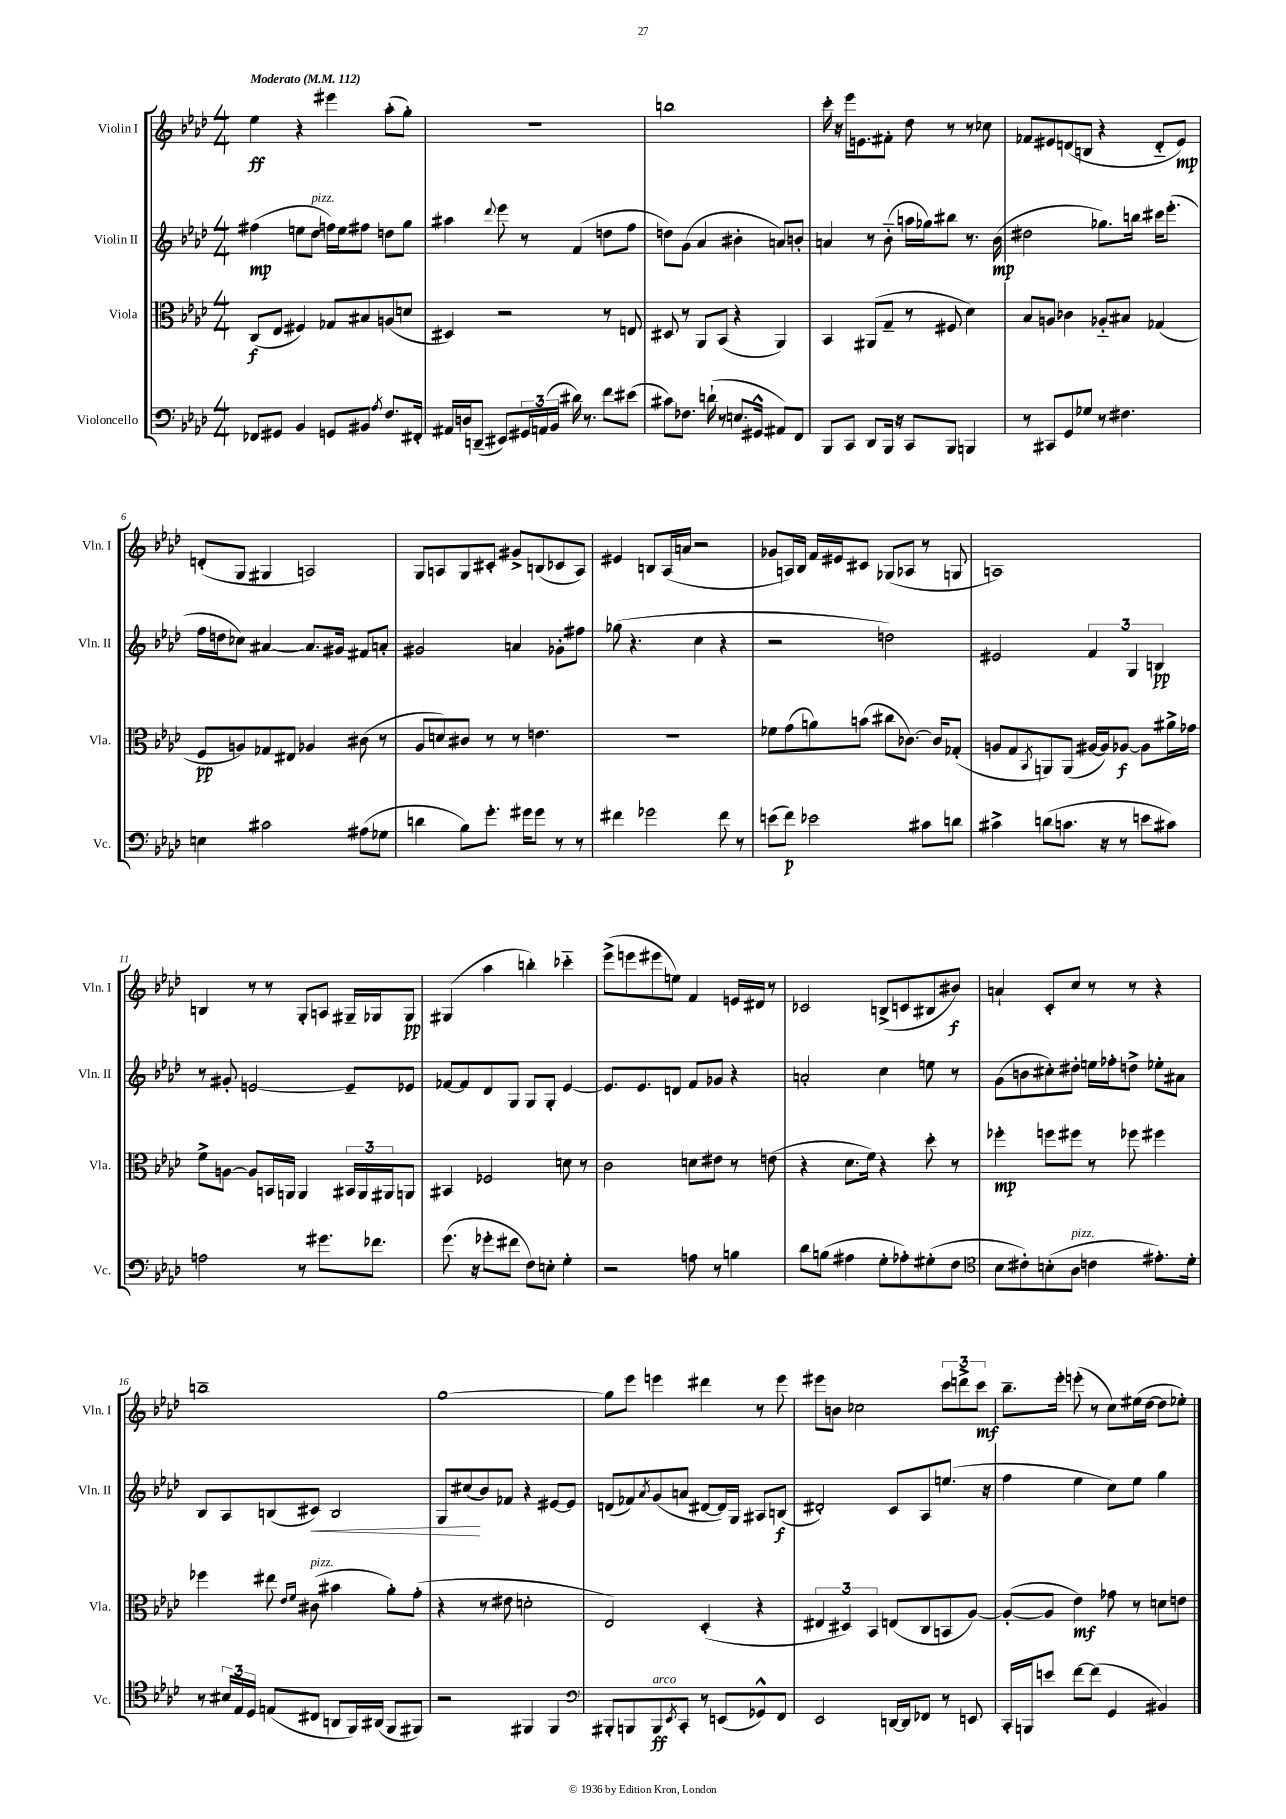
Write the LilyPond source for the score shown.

<<
\new StaffGroup <<
\new Staff = "s0" \with { instrumentName = "Violin I" shortInstrumentName = "Vln. I" } {
    \clef treble \key aes \major \numericTimeSignature \time 4/4 \tempo "Moderato" 4 = 112
    ees''4\ff r4 eis'''4 aes''8-.( g''8-.) |
    R1 |
    b''1 |
    c'''16-. r16 ees'''16 e'8. fis'8-. des''8 r8 r8 ces''8 |
    fes'8 eis'8 d'8( b8 r4 d'8-_ eis'8\mp) |
    d'8-.( g8 gis4 a2) |
    g8 a8 g8 cis'8-. gis'8-> b8( ces'8 a8) |
    eis'4 b8 aes16( a'16 r2 |
    ges'8 a16) bes16 f'16 eis'16 cis'8 ges8( aes8 r8 g8 |
    a1) |
    b4 r8 r8 g8-. a8 gis16-- ges16 ges8\pp |
    gis4( aes''4 b''4-.) ces'''4-_ |
    ees'''8->( e'''8 eis'''8 e''8) f'4 e'16 dis'16 r8 |
    ces'2 b8->( c'8 bis8 bis'8\f) |
    a'4-! c'8-. c''8 r8 r8 r4 |
    b''1-- |
    g''1~ |
    g''8 ees'''8 e'''4 dis'''4 r8 e'''8 |
    eis'''8 b'8 ces''2 \tuplet 3/2 { c'''8 d'''8-> c'''8\mf } |
    bes''8.-- ees'''16-. e'''8-.( r8 c''8) eis''16( des''16~ des''8 ees''8-.) \bar "|." |
}
\new Staff = "s1" \with { instrumentName = "Violin II" shortInstrumentName = "Vln. II" } {
    \clef treble \key aes \major \numericTimeSignature \time 4/4
    fis''4\mp( e''8 des''8^\markup { \italic "pizz." } f''16) e''16 fis''8 d''8 g''8 |
    ais''4 \appoggiatura { des'''8 } ees'''8 r8 f'4( d''8 f''8 |
    d''8) g'8( aes'4 bis'4-. a'8) b'8-. |
    a'4 r8 bes'8-_( a''16 ges''16) bis''8 r8. bes'16\mp( |
    dis''2 ges''8.) b''16 cis'''16 ees'''8.-.( |
    f''16 d''16 ces''8) ais'4~ ais'8. gis'16 fis'8 a'8-. |
    gis'2 a'4 ges'8-. fis''8 |
    ges''8( r4. c''4 r4 |
    r2 d''2) |
    eis'2 \tuplet 3/2 { f'4 g4 b4\pp } |
    r8 gis'8-. e'2~ e'8-- ees'8 |
    fes'8~ fes'8 des'8 g8 g8 g8-. ees'4~ |
    ees'8. ees'8. d'8 f'8 ges'8 r4 |
    a'2-. c''4 e''8 r8 |
    g'8( b'8 cis''8-.) dis''8-. e''16 fes''16-. d''8-> ees''8-. ais'8 |
    bes8 aes8 b8( cis'8\<) b2 |
    g8 cis''8\!( bes'8) fes'8 r4 eis'8~ eis'8 |
    d'8( fes'8) \acciaccatura { aes'8 } g'8( a'8 dis'8~ dis'16) g16 ais8 b8\f( |
    dis'2-.) c'8 aes8 e''8.( r16 |
    f''4 ees''4 c''8) ees''8 g''4 \bar "|." |
}
\new Staff = "s2" \with { instrumentName = "Viola" shortInstrumentName = "Vla." } {
    \clef alto \key aes \major \numericTimeSignature \time 4/4
    c8\f( ees8 fis4) ges8 bis8 a8( d'8 |
    dis4) r2 r8 e8 |
    dis8 r8 aes,8 bes,8( r4 aes,4) |
    bes,4 ais,8( g8-- r8 fis8 des'4) |
    bes8 a8 ces'4 aes8-_ bis8 ges4( |
    f8\pp a8) ges8 eis8 aes4 cis'8( r8 |
    aes8 d'8) cis'8 r8 r8 e'4. |
    R1 |
    fes'8 g'8( a'8) b'8( cis''8 ces'8.~) ces'16 ges8-.( |
    a8 g8 \acciaccatura { bes,8 } a,8) a,8( ais16~ ais16) aes8~\f aes8 ais'16-> ges'16 |
    f'8-> a8~ a8 b,16 a,16 a,4 \tuplet 3/2 { bis,16 a,16 ais,16 } a,8 |
    bis,4 fes2 d'8 r8 |
    c'2 d'8 eis'8 r8 e'8( |
    r4 des'8. f'16) r4 des''8-. r8 |
    fes''4-.\mp f''8 fis''8 r8 fes''8 fis''4 |
    fes''4 eis''8 \grace { ees'16 f'16 } cis'8^\markup { \italic "pizz." }( bis'4 aes'8-.) g'8-.( |
    r4 r8 eis'8 d'2-. |
    ees2) des4-.( r4 |
    \tuplet 3/2 { eis4 dis4) bes,4 } e8( c8 b,8 aes8~) |
    aes8~-.( aes8 ees'4\mf) ges'8 r8 d'8 e'8 \bar "|." |
}
\new Staff = "s3" \with { instrumentName = "Violoncello" shortInstrumentName = "Vc." } {
    \clef bass \key aes \major \numericTimeSignature \time 4/4
    fes,8 gis,8 bes,4 g,8 bis,8 \acciaccatura { aes8 } f8. fis,16-. |
    ais,16 d16 d,8--( eis,8) \tuplet 3/2 { gis,16 a,16( bes,16 } dis'16) r8. f'8 eis'8( |
    cis'8) fes8. d'16-!( r8 e8. gis,16-^ ais,8) f,8 |
    bes,,8 c,8 des,8 bes,,16 r16 c,8 bes,,8 b,,4 |
    r8 cis,8 g,8 ges8 r8 fis4. |
    e4 cis'2 ais8( ges8 |
    d'4 bes8) g'8.-. gis'16 gis'8 r8 r8 |
    fis'4 ges'2 fis'8 r8 |
    e'8( f'8\p) ees'2 cis'8 d'8 |
    cis'4-> d'8( c'8. r16 r8 e'8 cis'8) |
    a2 r8 gis'8. fes'8. |
    g'8.( r16 ges'8-. fis'8 f8) e8-. g4-. |
    r2 a8 r8 b4 |
    des'8 b8( ais4 g8-. aes8-.) gis8-.( f8 |
    \clef tenor bes8 cis'8-.) b8-.( aes8^\markup { \italic "pizz." } c'4 eis'8.-.) des'16-. |
    r8 \tuplet 3/2 { bis16 ees16 des16 } e8( cis8 a,8 f,16) ais,16( f,8 fis,8) |
    r2 fis,4 fis,4 |
    \clef bass bis,,8-. b,,8 b,,8\ff^\markup { \italic "arco" } \acciaccatura { ees,8 } c,8-. r8 e,8( ges,8-^) f,8 |
    ees,2 d,16~ d,16 fes,8 r8 e,8 |
    c,16-. b,,16 e'8 f'8~ f'8( g,4 bis,4) \bar "|." |
}
>>
>>
